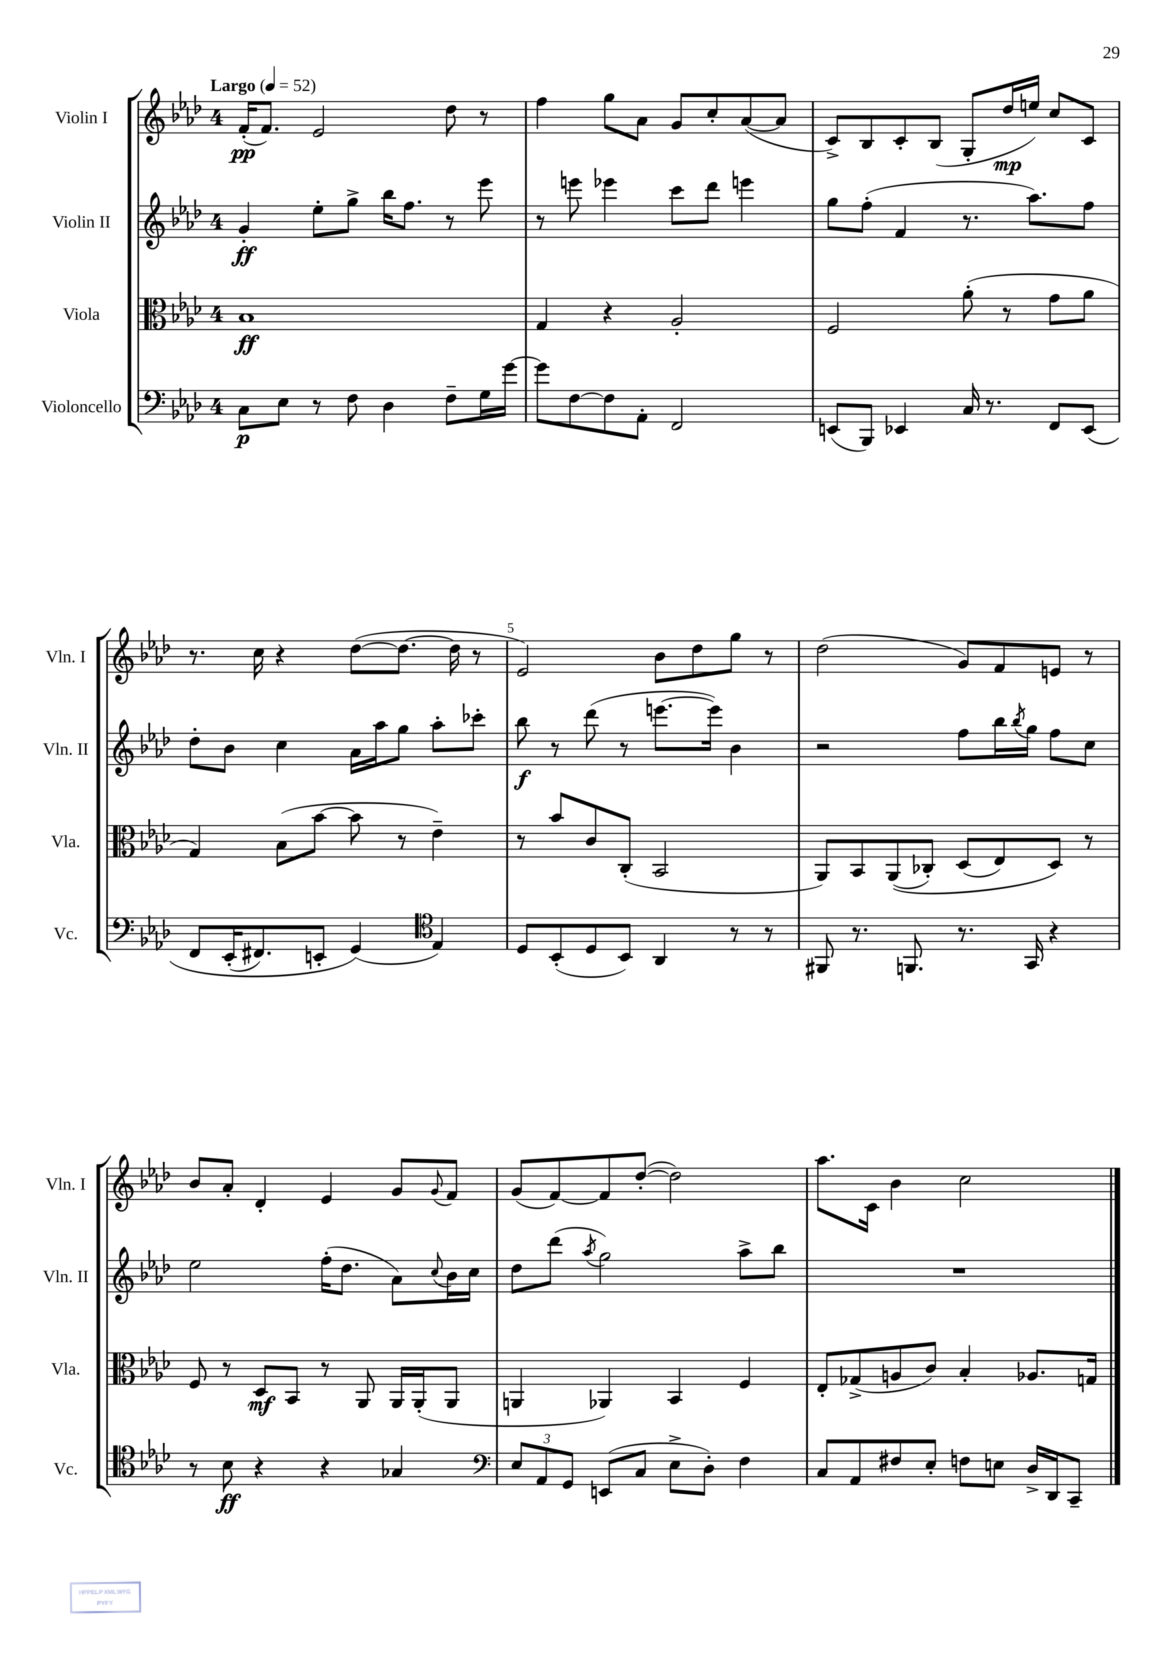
<<
\new StaffGroup <<
\new Staff = "s0" \with { instrumentName = "Violin I" shortInstrumentName = "Vln. I" } {
    \clef treble \key aes \major \once \override Staff.TimeSignature.style = #'single-digit \time 4/4 \tempo "Largo" 4 = 52
    f'16-.\pp( f'8.) ees'2 des''8 r8 |
    f''4 g''8 aes'8 g'8 c''8-. aes'8~( aes'8 |
    c'8->) bes8 c'8-. bes8( g8-. des''16\mp e''16) c''8 c'8 |
    r8. c''16 r4 des''8~( des''8.~ des''16 r8 |
    ees'2) bes'8 des''8 g''8 r8 |
    des''2( g'8) f'8 e'8 r8 |
    bes'8 aes'8-. des'4-. ees'4 g'8 \appoggiatura { g'8 } f'8 |
    g'8( f'8~) f'8 des''8~-.( des''2) |
    aes''8. c'16 bes'4 c''2 \bar "|." |
}
\new Staff = "s1" \with { instrumentName = "Violin II" shortInstrumentName = "Vln. II" } {
    \clef treble \key aes \major \once \override Staff.TimeSignature.style = #'single-digit \time 4/4
    g'4-.\ff ees''8-. g''8-> bes''16 f''8. r8 ees'''8 |
    r8 e'''8 ees'''4 c'''8 des'''8 e'''4 |
    g''8 f''8-.( f'4 r8. aes''8.) f''8 |
    des''8-. bes'8 c''4 aes'16 aes''16 g''8 aes''8-. ces'''8-. |
    bes''8\f r8 des'''8( r8 e'''8.~ e'''16) bes'4 |
    r2 f''8 bes''16 \acciaccatura { bes''8 } g''16 f''8 c''8 |
    ees''2 f''16-.( des''8. aes'8) \appoggiatura { c''8 } bes'16 c''16 |
    des''8 des'''8( \acciaccatura { aes''8 } g''2) aes''8-> bes''8 |
    R1 \bar "|." |
}
\new Staff = "s2" \with { instrumentName = "Viola" shortInstrumentName = "Vla." } {
    \clef alto \key aes \major \once \override Staff.TimeSignature.style = #'single-digit \time 4/4
    bes1\ff |
    g4 r4 aes2-. |
    f2 aes'8-.( r8 g'8 aes'8 |
    g4) bes8( bes'8~ bes'8 r8 ees'4--) |
    r8 bes'8 c'8 c8-.( bes,2 |
    aes,8) bes,8 aes,8(\( ces8-.) des8( ees8) des8\) r8 |
    f8 r8 des8\mf bes,8 r8 aes,8 aes,16 aes,16-.( aes,8 |
    a,4 aes,4) bes,4 f4 |
    ees8-. ges8->( a8 c'8) bes4-. aes8. g16 \bar "|." |
}
\new Staff = "s3" \with { instrumentName = "Violoncello" shortInstrumentName = "Vc." } {
    \clef bass \key aes \major \once \override Staff.TimeSignature.style = #'single-digit \time 4/4
    c8\p ees8 r8 f8 des4 f8-- g16 g'16~ |
    g'8 f8~ f8 aes,8-. f,2 |
    e,8( bes,,8) ees,4 c16 r8. f,8 ees,8\( |
    f,8 ees,16-.( fis,8.) e,8-. g,4(\) \clef tenor ees4) |
    des8 bes,8-.( des8 bes,8) aes,4 r8 r8 |
    fis,8 r8. f,8. r8. g,16 r4 |
    r8 bes8\ff r4 r4 ges4 |
    \clef bass \tuplet 3/2 { ees8 aes,8 g,8 } e,8( c8 ees8-> des8-.) f4 |
    c8 aes,8 fis8 ees8-. f8 e8 des16-> des,16 c,8-- \bar "|." |
}
>>
>>
\layout { \context { \Score \override BarNumber.break-visibility = ##(#f #t #t) barNumberVisibility = #(every-nth-bar-number-visible 5) } }
